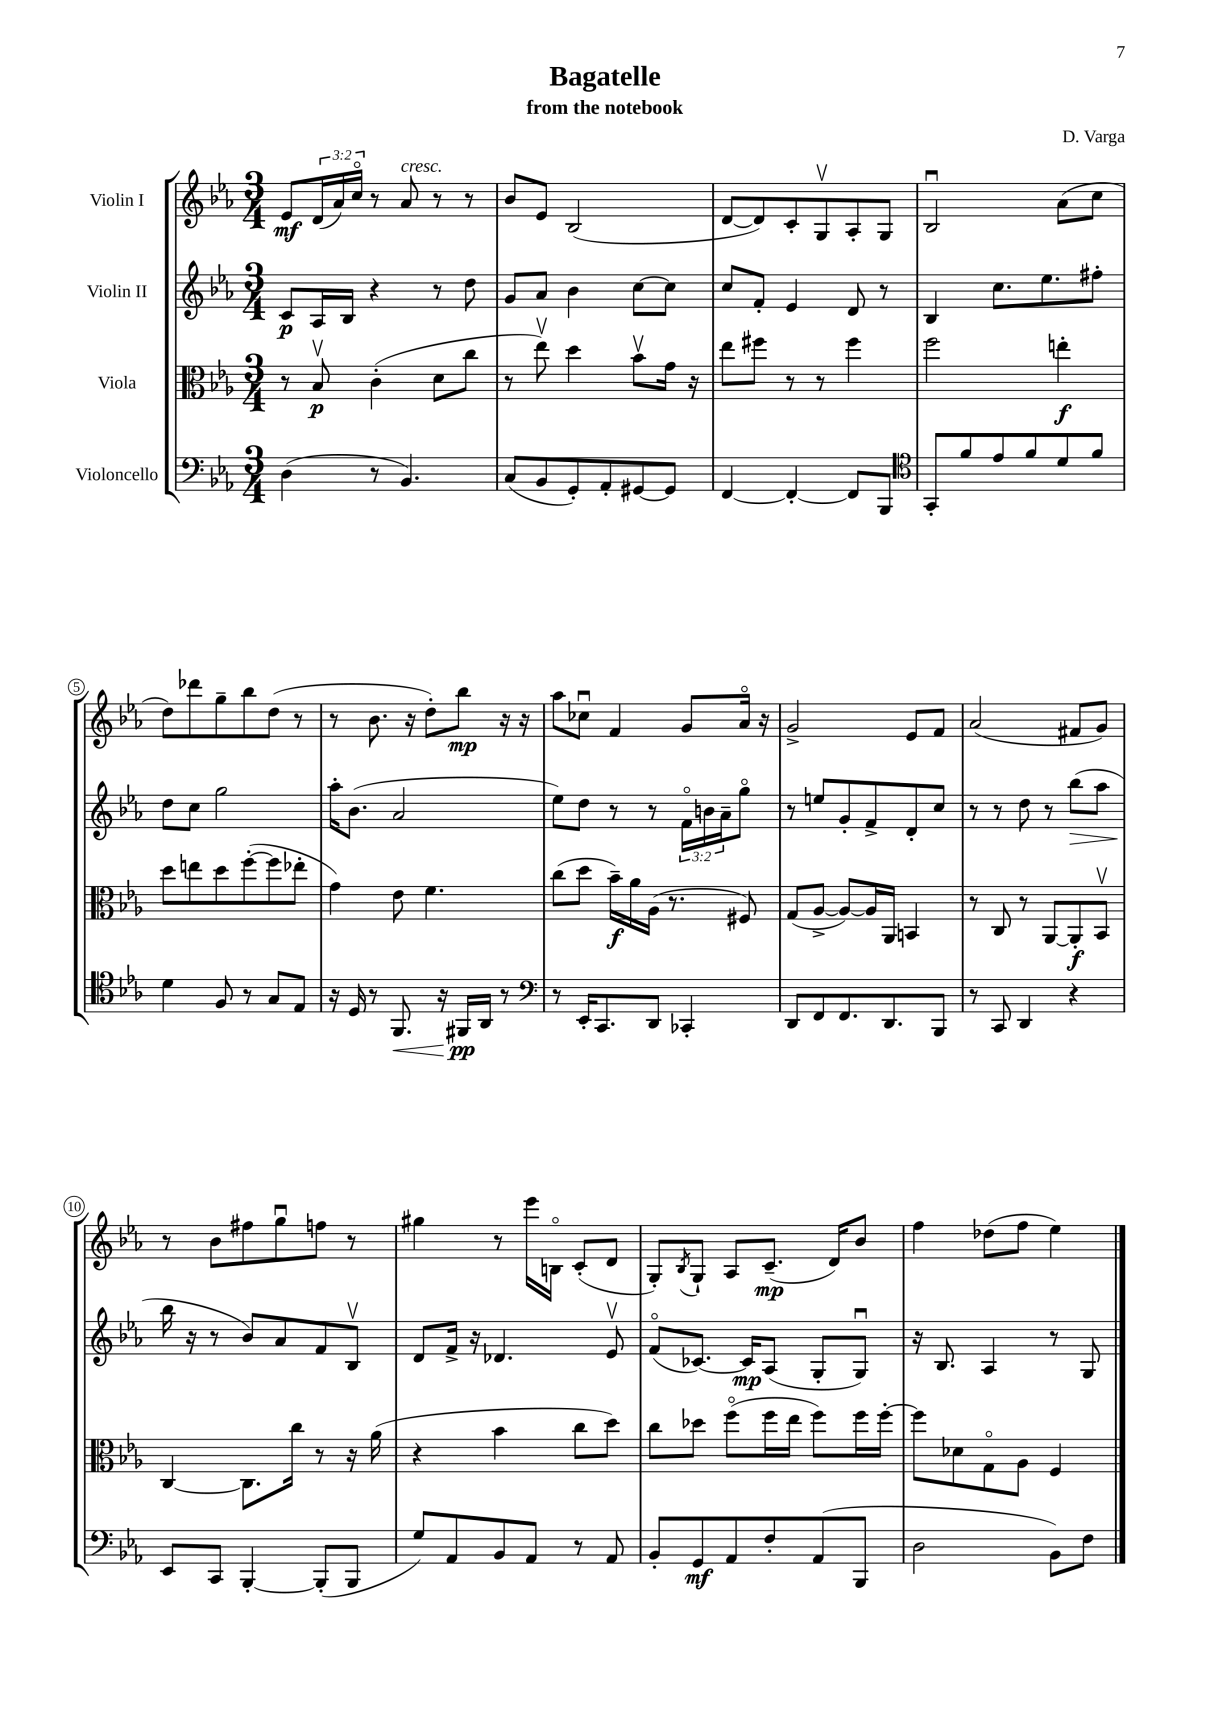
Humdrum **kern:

**kern	**dynam	**kern	**dynam	**kern	**dynam	**kern	**dynam
*part4	*part4	*part3	*part3	*part2	*part2	*part1	*part1
*staff4	*staff4	*staff3	*staff3	*staff2	*staff2	*staff1	*staff1
*I"Violoncello	*	*I"Viola	*	*I"Violin II	*	*I"Violin I	*
*clefF4	*	*clefC3	*	*clefG2	*	*clefG2	*
*k[b-e-a-]	*	*k[b-e-a-]	*	*k[b-e-a-]	*	*k[b-e-a-]	*
*M3/4	*	*M3/4	*	*M3/4	*	*M3/4	*
=1	=1	=1	=1	=1	=1	=1	=1
(4D\	.	8r	.	8c/L	p	8e-/L	mf
.	.	8B-v/	p	16A-/L	.	(24d/L	.
.	.	.	.	.	.	24a-/)	.
.	.	.	.	16B-/JJ	.	.	.
.	.	.	.	.	.	24cc/JJ	.
8r	.	(4c'\	.	4r	.	8r	.
!	!	!	!	!	!	!LO:TX:a:i:t=cresc.	!
4.BB-/)	.	.	.	.	.	8a-/	.
.	.	8d\L	.	8r	.	8r	.
.	.	8cc\J	.	8dd\	.	8r	.
=2	=2	=2	=2	=2	=2	=2	=2
(8C/L	.	8r	.	8g/L	.	8b-/L	.
8BB-/	.	8ee-v\)	.	8a-/J	.	8e-/J	.
8GG'/)	.	4dd\	.	4b-\	.	(2B-/	.
8AA-'/	.	.	.	.	.	.	.
[8GG#X/	.	8b-v\L	.	[8cc\L	.	.	.
8GG#/J]	.	16g\Jk	.	8cc\J]	.	.	.
.	.	16r	.	.	.	.	.
=3	=3	=3	=3	=3	=3	=3	=3
[4FF/	.	8ee-\L	.	8cc/L	.	[8d/L	.
.	.	8ff#X\J	.	8f'/J	.	8d/])	.
4FF'/_	.	8r	.	4e-/	.	8c'/	.
.	.	8r	.	.	.	8Gv/	.
8FF/L]	.	4ff#\	.	8d/	.	8A-'/	.
8BBB-/J	.	.	.	8r	.	8G/J	.
=4	=4	=4	=4	=4	=4	=4	=4
*clefC4	*	*	*	*	*	*	*
8GG'/L	.	2ff\	.	4B-/	.	2B-u/	.
8f/	.	.	.	.	.	.	.
8e-/	.	.	.	8.cc\L	.	.	.
8f/	.	.	.	.	.	.	.
.	.	.	.	8.ee-\	.	.	.
8d/	.	4een'\	f	.	.	(8a-\L	.
8f/J	.	.	.	8ff#X'\J	.	8cc\J	.
!!LO:LB:g=z
=5	=5	=5	=5	=5	=5	=5	=5
4d\	.	8dd\L	.	8dd\L	.	8dd\L)	.
.	.	8een\	.	8cc\J	.	8ddd-X\	.
8F/	.	8dd\	.	2gg\	.	8gg~\	.
8r	.	([8ff'\	.	.	.	8bb-\	.
8G/L	.	8ff\]	.	.	.	(8dd\J	.
8E-/J	.	8ee-X'\J	.	.	.	8r	.
=6	=6	=6	=6	=6	=6	=6	=6
16r	.	4g\)	.	16aa-'\KL	.	8r	.
16D/	.	.	.	(8.b-\J	.	.	.
8r	.	.	.	.	.	8.b-\	.
!	!LO:HP:b	!	!	!	!	!	!
8.FF/	<	8e-\	.	2a-/	.	.	.
.	.	.	.	.	.	16r	.
.	.	4.f\	.	.	.	8dd'\L)	.
16r	.	.	.	.	.	.	.
16FF#X/LL	pp	.	.	.	.	8bb-\J	mp
16AA-/JJ	[	.	.	.	.	.	.
8r	.	.	.	.	.	16r	.
.	.	.	.	.	.	16r	.
=7	=7	=7	=7	=7	=7	=7	=7
*clefF4	*	*	*	*	*	*	*
8r	.	(8cc\L	.	8ee-\L)	.	8aa-\L	.
16EE-'/KL	.	8dd\J	.	8dd\J	.	8cc-Xu\J	.
8.CC/	.	.	.	.	.	.	.
.	.	16b-~\LL)	f	8r	.	4f/	.
.	.	16a-\	.	.	.	.	.
8DD/J	.	(16A-\JJ	.	8r	.	.	.
.	.	8.r	.	.	.	.	.
4CC-X'/	.	.	.	24f\LL	.	8g/L	.
.	.	.	.	24bn\	.	.	.
.	.	.	.	24a-~\J	.	.	.
.	.	8F#X/)	.	8gg\J	.	16a-/Jk	.
.	.	.	.	.	.	16r	.
=8	=8	=8	=8	=8	=8	=8	=8
8DD/L	.	(8G/L	.	8r	.	2g^/	.
8FF/	.	[8A-^/J	.	8een/L	.	.	.
8.FF/	.	8A-/L_)	.	8g'/	.	.	.
.	.	16A-/L]	.	8f^/	.	.	.
8.DD/	.	16AA-/JJ	.	.	.	.	.
.	.	4BBn/	.	8d'/	.	8e-/L	.
8BBB-/J	.	.	.	8cc/J	.	8f/J	.
=9	=9	=9	=9	=9	=9	=9	=9
8r	.	8r	.	8r	.	(2a-/	.
8CC/	.	8C/	.	8r	.	.	.
4DD/	.	8r	.	8dd\	.	.	.
.	.	[8AA-/L	.	8r	.	.	.
!	!	!	!	!	!LO:HP:b	!	!
4r	.	8AA-'/]	f	(8bb-\L	>	8f#X/L	.
.	.	8BB-v/J	.	8aa-\J	.	8g/J)	.
!!LO:LB:g=z
=10	=10	=10	=10	=10	=10	=10	=10
8EE-/L	.	[4C/	.	16bb-\	.	8r	.
.	.	.	.	16r	]	.	.
8CC/J	.	.	.	8r	.	8b-\L	.
[4BBB-'/	.	8.C\L]	.	8b-/L)	.	8ff#X\	.
.	.	.	.	8a-/	.	8ggu\	.
.	.	16cc\Jk	.	.	.	.	.
(8BBB-'/L]	.	8r	.	8f/	.	8ffn\J	.
8BBB-/J	.	16r	.	8B-v/J	.	8r	.
.	.	(16a-\	.	.	.	.	.
=11	=11	=11	=11	=11	=11	=11	=11
8G/L)	.	4r	.	8d/L	.	4gg#X\	.
8AA-/	.	.	.	16f^/Jk	.	.	.
.	.	.	.	16r	.	.	.
8BB-/	.	4b-\	.	4.d-X/	.	8r	.
8AA-/J	.	.	.	.	.	16eee-\LL	.
.	.	.	.	.	.	16Bn\JJ	.
8r	.	8cc\L	.	.	.	(8c'/L	.
8AA-/	.	8dd\J)	.	8e-v/	.	8d/J	.
=12	=12	=12	=12	=12	=12	=12	=12
8BB-'/L	.	8cc\L	.	(8f/L	.	8G'/L)	.
.	.	.	.	.	.	8qB-/	.
8GG/	mf	8dd-X\J	.	[8.c-X/J)	.	8G`/J	.
8AA-/	.	(8ff\L	.	.	.	8A-/L	.
.	.	.	.	16c-/KL]	mp	.	.
8F'/	.	16ff\L	.	(8A-/J	.	(8.c~/J	mp
.	.	16ee-\JJ	.	.	.	.	.
(8AA-/	.	8ff\L)	.	8G'/L	.	.	.
.	.	.	.	.	.	16d/KL)	.
8BBB-/J	.	16ff\L	.	8Gu/J)	.	8b-/J	.
.	.	[16ff'\JJ	.	.	.	.	.
=13	=13	=13	=13	=13	=13	=13	=13
2D\	.	8ff\L]	.	16r	.	4ff\	.
.	.	.	.	8.B-/	.	.	.
.	.	8d-X\	.	.	.	.	.
.	.	8G\	.	4A-/	.	(8dd-X\L	.
.	.	8A-\J	.	.	.	8ff\J	.
8BB-\L)	.	4F/	.	8r	.	4ee-\)	.
8F\J	.	.	.	8G/	.	.	.
==	==	==	==	==	==	==	==
*-	*-	*-	*-	*-	*-	*-	*-
